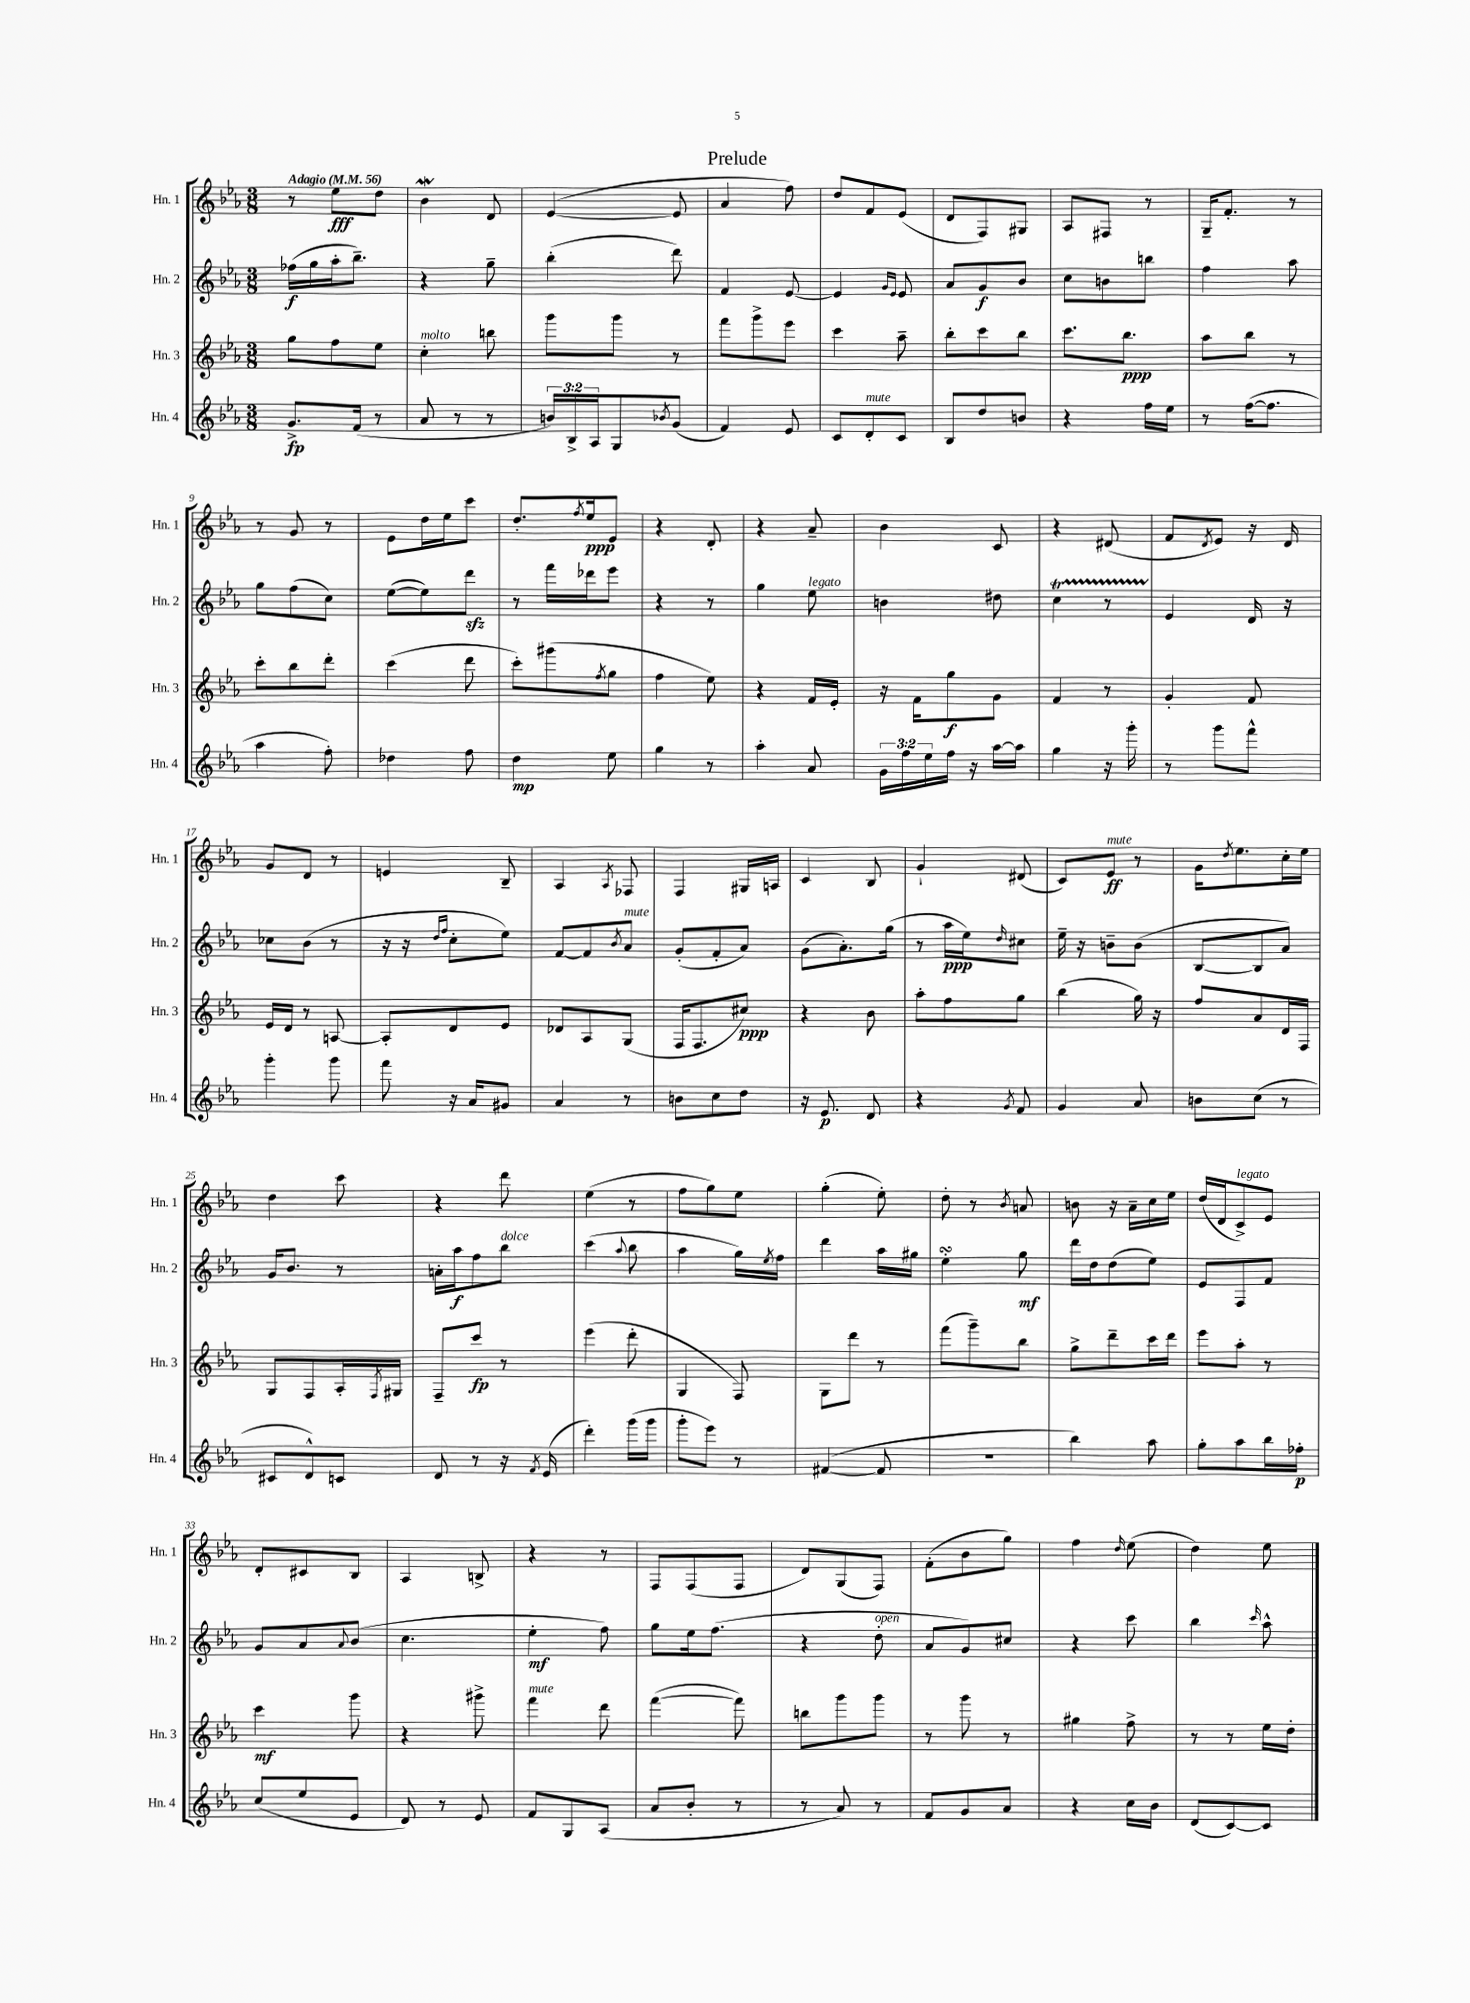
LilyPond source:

\header { title = "Prelude" }
<<
\new StaffGroup <<
\new Staff = "s0" \with { instrumentName = "Hn. 1" shortInstrumentName = "Hn. 1" } {
    \clef treble \key ees \major \numericTimeSignature \time 3/8 \tempo "Adagio" 4 = 56
    r8 ees''8\fff d''8 |
    bes'4\mordent d'8 |
    ees'4~( ees'8 |
    aes'4 f''8) |
    d''8 f'8 ees'8( |
    d'8 f8) gis8 |
    aes8 fis8 r8 |
    g16-- f'8.-. r8 |
    r8 g'8 r8 |
    ees'8 d''16 ees''16 c'''8 |
    d''8.-. \acciaccatura { f''8 } ees''16\ppp ees'8 |
    r4 d'8-. |
    r4 aes'8-- |
    bes'4 c'8 |
    r4 dis'8( |
    f'8 \acciaccatura { d'8 } ees'8) r16 d'16 |
    g'8 d'8 r8 |
    e'4 bes8-- |
    aes4 \acciaccatura { aes8 } fes8 |
    f4 gis16 a16 |
    c'4 bes8 |
    g'4-! dis'8( |
    c'8) ees'8\ff^\markup { \italic "mute" } r8 |
    g'16 \acciaccatura { d''8 } ees''8. c''16-. ees''16 |
    d''4 c'''8 |
    r4 d'''8 |
    ees''4( r8 |
    f''8 g''8) ees''8 |
    g''4-.( ees''8-.) |
    d''8-. r8 \acciaccatura { bes'8 } a'8 |
    b'8 r16 aes'16-- c''16 ees''16 |
    d''16( d'16 c'8->^\markup { \italic "legato" }) ees'8 |
    d'8-. cis'8 bes8 |
    aes4 b8-> |
    r4 r8 |
    f8 f8( f8 |
    d'8) g8( f8) |
    f'8-.( bes'8 g''8) |
    f''4 \grace { d''16 } ees''8( |
    d''4) ees''8 \bar "|." |
}
\new Staff = "s1" \with { instrumentName = "Hn. 2" shortInstrumentName = "Hn. 2" } {
    \clef treble \key ees \major \numericTimeSignature \time 3/8
    fes''16\f( g''16 aes''16-. bes''8.--) |
    r4 g''8-- |
    bes''4-.( d'''8) |
    f'4 ees'8~ |
    ees'4 \grace { g'16 ees'16 } ees'8 |
    aes'8 g'8\f bes'8 |
    c''8 b'8 b''8 |
    f''4 aes''8 |
    g''8 f''8( c''8) |
    ees''8~( ees''8) d'''8\sfz |
    r8 f'''16 des'''16 ees'''8 |
    r4 r8 |
    g''4 ees''8^\markup { \italic "legato" } |
    b'4 dis''8 |
    c''4\startTrillSpan r8 |
    ees'4\stopTrillSpan d'16 r16 |
    ces''8 bes'8( r8 |
    r16 r16 \grace { d''16 f''16 } c''8-. ees''8) |
    f'8~ f'8 \acciaccatura { bes'8 } aes'8^\markup { \italic "mute" } |
    g'8-.( f'8-. aes'8) |
    g'8( aes'8.-.) g''16( |
    r8 aes''16\ppp ees''16) \grace { d''16 } cis''8 |
    ees''16-- r16 b'8-- b'8( |
    bes8~ bes8 aes'8) |
    g'16 bes'8. r8 |
    a'16-. aes''16\f f''8 bes''8^\markup { \italic "dolce" } |
    c'''4( \appoggiatura { aes''8 } bes''8 |
    aes''4 g''16) \acciaccatura { ees''8 } f''16 |
    d'''4 aes''16 gis''16 |
    ees''4-.\turn g''8\mf |
    d'''16 d''16 d''8( ees''8) |
    ees'8 f8 f'8 |
    g'8 aes'8 \appoggiatura { aes'8 } bes'8( |
    c''4. |
    ees''4-.\mf f''8) |
    g''8 ees''16 f''8.( |
    r4 d''8-.^\markup { \italic "open" } |
    aes'8 g'8) cis''8 |
    r4 c'''8 |
    bes''4 \grace { c'''16 } aes''8-^ \bar "|." |
}
\new Staff = "s2" \with { instrumentName = "Hn. 3" shortInstrumentName = "Hn. 3" } {
    \clef treble \key ees \major \numericTimeSignature \time 3/8
    g''8 f''8 ees''8 |
    c''4-.^\markup { \italic "molto" } b''8 |
    g'''8 g'''8 r8 |
    f'''8 g'''8-> ees'''8 |
    c'''4 aes''8-- |
    bes''8-. c'''8 bes''8 |
    c'''8. bes''8.\ppp |
    aes''8 bes''8 r8 |
    c'''8-. bes''8 d'''8-. |
    c'''4( d'''8 |
    c'''8-.) gis'''8( \acciaccatura { f''8 } g''8 |
    f''4 ees''8) |
    r4 f'16 ees'16-. |
    r16 f'16 g''8\f g'8 |
    f'4 r8 |
    g'4-. f'8 |
    ees'16 d'16 r8 a8~ |
    a8-. d'8 ees'8 |
    des'8 aes8 g8( |
    f16 f8. cis''8\ppp) |
    r4 bes'8 |
    aes''8-. f''8 g''8 |
    bes''4( g''16) r16 |
    f''8 aes'8 d'16 f16 |
    g8 f8 aes16-. \acciaccatura { f8 } gis16 |
    f8-- c'''8\fp r8 |
    ees'''4( d'''8-. |
    g4 f8) |
    g8 d'''8 r8 |
    f'''8( g'''8--) bes''8 |
    g''8-> d'''8-- c'''16 d'''16 |
    ees'''8 aes''8-. r8 |
    c'''4\mf g'''8 |
    r4 gis'''8-> |
    f'''4^\markup { \italic "mute" } d'''8 |
    f'''4~( f'''8) |
    b''8 g'''8 g'''8 |
    r8 g'''8 r8 |
    gis''4 f''8-> |
    r8 r8 ees''16 d''16-. \bar "|." |
}
\new Staff = "s3" \with { instrumentName = "Hn. 4" shortInstrumentName = "Hn. 4" } {
    \clef treble \key ees \major \numericTimeSignature \time 3/8 \override Staff.TupletNumber.text = #tuplet-number::calc-fraction-text
    g'8.->\fp f'16( r8 |
    aes'8 r8 r8 |
    \tuplet 3/2 { b'16) bes16-> aes16 } g8 \acciaccatura { bes'8 } g'8( |
    f'4) ees'8 |
    c'8 d'8-.^\markup { \italic "mute" } c'8 |
    bes8 d''8 b'8 |
    r4 f''16 ees''16 |
    r8 f''16~( f''8. |
    aes''4 f''8-.) |
    des''4 f''8 |
    d''4\mp ees''8 |
    g''4 r8 |
    aes''4-. aes'8 |
    \tuplet 3/2 { g'16 f''16 ees''16 } f''16 r16 aes''16~ aes''16 |
    g''4 r16 g'''16-. |
    r8 g'''8 f'''8-^ |
    g'''4-. g'''8 |
    f'''8 r16 aes'16 gis'8 |
    aes'4 r8 |
    b'8 c''8 d''8 |
    r16 ees'8.\p d'8 |
    r4 \acciaccatura { g'8 } f'8 |
    g'4 aes'8 |
    b'8 c''8( r8 |
    cis'8 d'8-^) c'8 |
    d'8 r8 r16 \acciaccatura { f'8 } ees'16( |
    d'''4-.) g'''16( g'''16 |
    g'''8-. ees'''8) r8 |
    fis'4~( fis'8 |
    R4. |
    bes''4) aes''8 |
    g''8-. aes''8 bes''16 fes''16-.\p |
    c''8( ees''8 ees'8 |
    d'8) r8 ees'8 |
    f'8 g8 aes8( |
    aes'8 bes'8-. r8 |
    r8 aes'8) r8 |
    f'8 g'8 aes'8 |
    r4 c''16 bes'16 |
    d'8( c'8~) c'8 \bar "|." |
}
>>
>>
